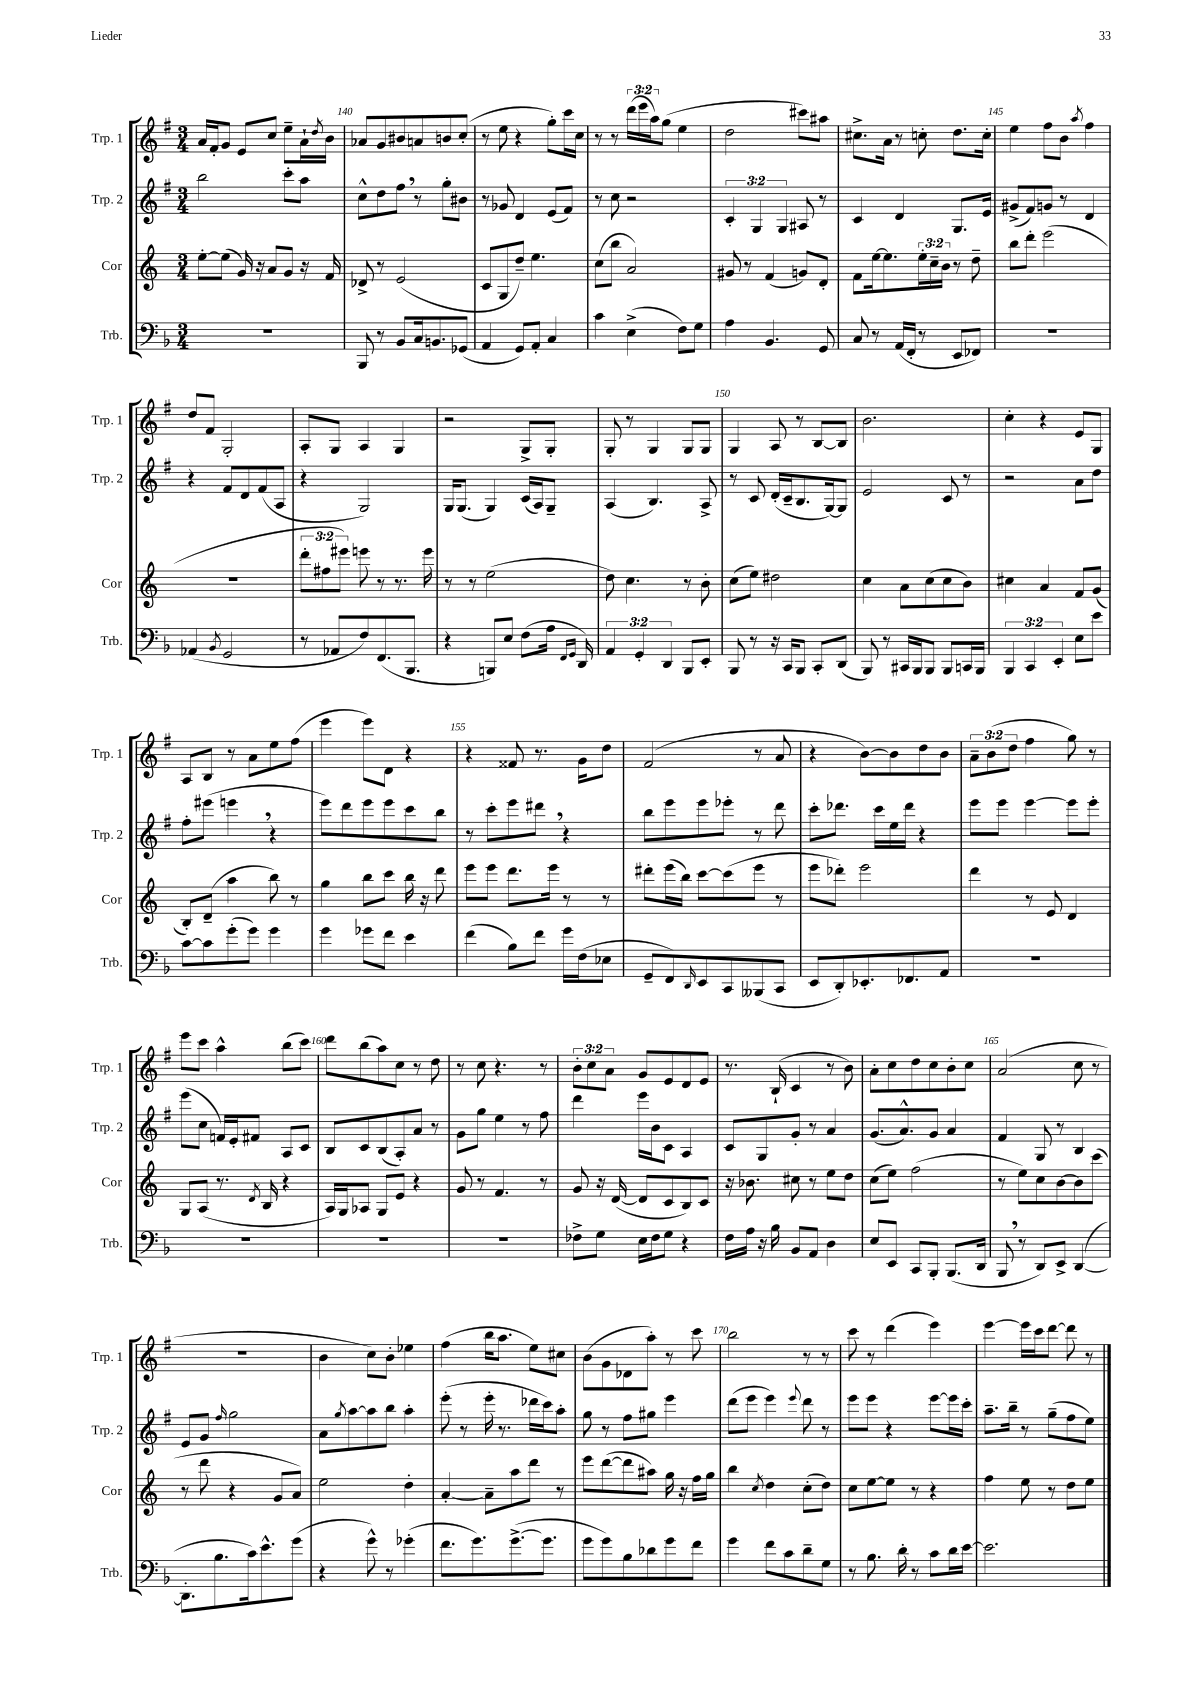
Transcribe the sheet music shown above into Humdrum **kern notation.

**kern	**kern	**kern	**kern
*staff4	*staff3	*staff2	*staff1
*clefF4	*clefG2	*clefG2	*clefG2
*k[b-]	*k[]	*k[f#]	*k[f#]
*M3/4	*M3/4	*M3/4	*M3/4
2.r	[8ee'	2bb	16a
.	.	.	16f#'
.	(8ee]	.	8g
.	16g)	.	8e
.	16r	.	.
.	8a	.	8cc
.	8g	8ccc'	8ee~
.	16r	8aa	16a`
.	.	.	8qdd
.	16f	.	16b
=	=	=	=
8BBB-	8d-^	8cc^^	8a-
8r	8r	8dd	8g
8BB-	(2e	8ff#	8b#
16C	.	8r	8a
8.BB	.	.	.
.	.	8gg'	8b
(8GG-	.	8b#	(8cc'
=	=	=	=
4AA	8c	8r	8r
.	8G	8g-	8ee
8GG)	8dd~)	4d	4r
8AA'	4.ee	.	.
4C	.	(8e	8gg')
.	.	8f#)	16ccc
.	.	.	16cc
=	=	=	=
4c	(8cc	8r	8r
.	8bb	8cc	8r
(4E^	2a)	2r	(24ddd
.	.	.	24eee
.	.	.	24aa)
.	.	.	(8gg
8F)	.	.	4ee
8G	.	.	.
=	=	=	=
4A	8g#	6c'	2dd
.	8r	.	.
.	.	6G	.
4.BB-	(4f	.	.
.	.	6G	.
.	8g)	8A#	8ccc#)
8GG	8d'	8r	8aa#
=	=	=	=
8C	8f	4c	8.cc#^
8r	[16ee	.	.
.	8.ee]	.	16a
(16AA	.	4d	8r
16FF'	.	.	.
8r	24ee'	.	8cc'
.	24cc~	.	.
.	24b	.	.
8EE	8r	8.G	8.dd
8FF-)	8dd~	.	.
.	.	16e	16cc'
=	=	=	=
2.r	8bb	(8g#^	4ee
.	8ddd'	8f#)	.
.	(2eee	8g	8ff#
.	.	8r	8b
.	.	.	8qaa
.	.	4d	4ff#
=	=	=	=
(4AA-	2.r	4r	8dd
.	.	.	8f#
8qBB-	.	.	.
2GG	.	8f#	2G'
.	.	8d	.
.	.	(8f#	.
.	.	8A	.
=	=	=	=
8r	12ddd'	4r	8A'
.	12ff#	.	.
8AA-	.	.	8G
.	12eee#)	.	.
8F)	8eee	2G)	4A
(8.FF	8r	.	.
.	8.r	.	4G
8.BBB-	.	.	.
.	16eee	.	.
=	=	=	=
4r	8r	16G	2r
.	.	(8.G	.
.	8r	.	.
8BBB)	(2ee	4G)	.
8E	.	.	.
(8F	.	(16c	8G^
.	.	16A)	.
16A	.	8G~	8G'
16qqFF	.	.	.
16qqGG	.	.	.
16DD)	.	.	.
=	=	=	=
6AA	8dd)	(4A	8G'
.	4.cc	.	8r
6GG'	.	.	.
.	.	4.B)	4G
6DD	.	.	.
8BBB-	8r	.	8G
8EE'	8b'	8A^	8G
=	=	=	=
8BBB-	(8cc	8r	4G
8r	8ee)	8c	.
16r	2dd#	(16d'	8A
16CC	.	16c~	.
8BBB-	.	8.B	8r
8CC'	.	.	[8B
.	.	[16G)	.
(8DD	.	8G]	8B]
=	=	=	=
8BBB-)	4cc	2e	2.b
8r	.	.	.
16CC#	8a	.	.
16BBB-	.	.	.
8BBB-	(8cc	.	.
8BBB-	8cc	8c	.
16CC	8b)	8r	.
16BBB-	.	.	.
=	=	=	=
6BBB-	4cc#	2r	4cc'
6CC	.	.	.
.	4a	.	4r
6EE'	.	.	.
8E	8f	8a	8e
8e	(8g	8dd	8G
=	=	=	=
[8c	8B')	8ff#'	8A
8c]	(8d~	(8eee#	8B
(8g'	4aa	4eee	8r
8g)	.	.	8a
4g	8bb)	4r	8ee
.	8r	.	(8ff#
=	=	=	=
4g	4gg	8eee)	4eee
.	.	8ddd	.
8g-	8bb	8eee	8eee)
8f	8ccc	8eee	8d
4e	16bb	8ccc	4r
.	16r	.	.
.	8ddd	8bb	.
=	=	=	=
(4f	8eee	8r	4r
.	8eee	8ccc'	.
8B-)	8.ddd	8eee	8f##
8f	.	8ddd#	8.r
.	16eee	.	.
16g	8r	4r	.
(16F	.	.	16g
8E-	8r	.	8dd
=	=	=	=
8GG~	8ddd#'	8bb	(2f#
8FF)	(16eee	8eee	.
.	16bb)	.	.
16qqDD	.	.	.
8EE	[8ccc	8eee	.
8CC	(8ccc]	8eee-'	.
(8BBB--	8eee	8r	8r
8CC	8r	8ddd	8a
=	=	=	=
8EE	8eee	8ccc'	4r
8DD')	8ddd-')	8.ddd-	.
8.EE-'	2eee	.	[8b)
.	.	16ccc	.
.	.	16ee	8b]
8.FF-	.	16ddd-	.
.	.	4r	8dd
8AA	.	.	8b
=	=	=	=
2.r	4ddd	8eee	12a~
.	.	.	(12b
.	.	8eee	.
.	.	.	12dd
.	8r	[4eee	4ff#
.	8e	.	.
.	4d	8eee]	8gg)
.	.	8eee'	8r
=	=	=	=
2.r	8G	(8eee	8eee
.	(8A	8cc	8ccc
.	8.r	16f)	4aa^^
.	.	16e'	.
.	.	8f#	.
.	8qd	.	.
.	16B	.	.
.	4r	8A	(8bb
.	.	8c	8ccc)
=	=	=	=
2.r	16A)	8B	8ddd
.	16G	.	.
.	8A-	8c	(8bb
.	8G	(8B	8aa)
.	8e	8A')	8cc
.	4r	8a	8r
.	.	8r	8dd
=	=	=	=
2.r	8g	8g	8r
.	8r	8gg	8cc
.	4.f	4ee	4.r
.	.	8r	.
.	8r	8ff#	8r
=	=	=	=
8F-^	8g	4ddd	12b'
.	.	.	12cc
8G	16r	.	.
.	.	.	12a
.	([16d	.	.
16E	8d]	16eee	8g
16F-	.	16b	.
8G	8c	8c	8e
4r	8B)	4A	8d
.	8c	.	8e
=	=	=	=
16F	16r	8c	8.r
16A	8.b-	.	.
16r	.	8G	.
16B-	.	.	(16B`
8BB-	8cc#	8g'	4c
8AA	8r	8r	.
4D	8ee	4a	8r
.	8dd	.	8b)
=	=	=	=
8E	(8cc	(8.g	8a'
8EE	8ee)	.	8cc
.	.	8.a^^)	.
8CC	(2ff	.	8dd
8BBB-'	.	8g	8cc
(8.BBB-	.	4a	8b'
.	.	.	8cc
16DD	.	.	.
=	=	=	=
8BBB-	8r	4f#	(2a
8r	8ee)	.	.
8DD)	8cc	8G	.
8EE^	[8b	8r	.
([4DD	8b]	4B	8cc
.	(8ccc	.	8r
=	=	=	=
8.DD']	8r	8e	2.r
.	8ddd	8g	.
8.B-	.	.	.
.	.	16qqff#	.
.	4r	2gg	.
16c)	.	.	.
8.e^^	.	.	.
.	8g	.	.
(8g	8a)	.	.
=	=	=	=
4r	2ee	8a	4b
.	.	8qgg	.
.	.	[8aa	.
8g^^)	.	8aa]	8cc)
8r	.	8bb	8b'
(4g-'	4dd'	4aa'	4ee-
=	=	=	=
8.f	[4a'	(8eee'	(4ff#
.	.	8r	.
8.g)	.	.	.
.	8a~]	16eee'	16bb
.	.	8.r	8.aa
([8.g^	8aa	.	.
.	8ddd	16ddd-	8ee)
8.g]	.	16ccc)	.
.	8r	8aa'	8cc#
=	=	=	=
8g	8eee	8gg	(8b
8g)	([8ddd	8r	8g
8B-	8ddd]	8ff#	8d-
8d-	8aa#)	8gg#	8aa')
8g	16gg	4eee	8r
.	16r	.	.
8f	16ff	.	8ccc
.	16gg	.	.
=	=	=	=
4g	4bb	(8ddd	2bb
.	.	8eee	.
.	8qcc	.	.
8f	4dd	4eee)	.
8c	.	.	.
.	.	8qqeee	.
8d~	(8cc'	8ddd	8r
8G	8dd)	8r	8r
=	=	=	=
8r	8cc	8eee	8ccc
8.B-	[8ee	8eee	8r
.	8ee]	4r	(4ddd
16d'	.	.	.
8r	8r	.	.
8c	4r	[8eee	4eee)
16d	.	16eee]	.
[16e	.	16ccc'	.
=	=	=	=
2.e]	4ff	8.aa~	[4eee
.	.	16bb~	.
.	8ee	8r	16eee]
.	.	.	16ccc
.	8r	(8gg~	[8ddd
.	8dd	8ff#	8ddd]
.	8ee	8ee)	8r
==	==	==	==
*-	*-	*-	*-
